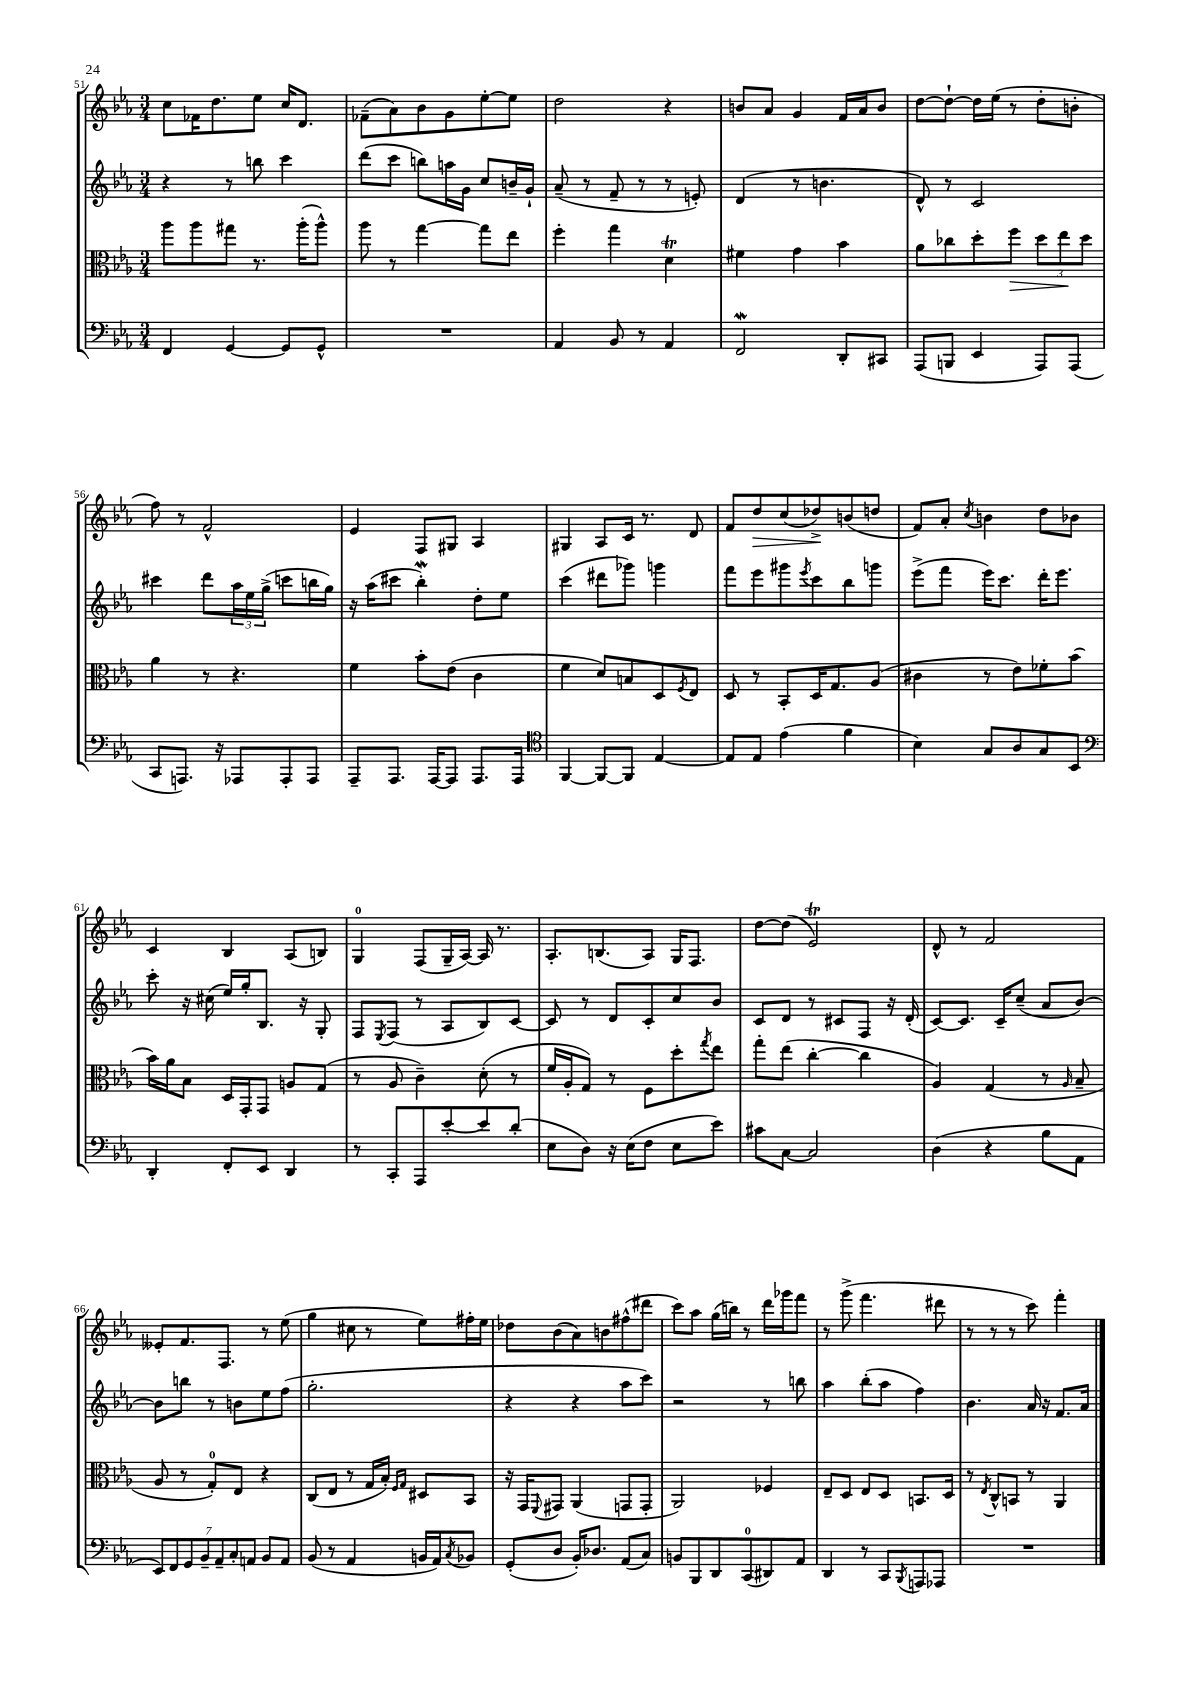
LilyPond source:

<<
\new StaffGroup <<
\new Staff = "s0" {
    \clef treble \key ees \major \numericTimeSignature \time 3/4
    c''8 fes'16 d''8. ees''8 c''16 d'8. |
    fes'8--( aes'8) bes'8 g'8 ees''8~-. ees''8 |
    d''2 r4 |
    b'8 aes'8 g'4 f'16 aes'16 b'8 |
    d''8~ d''8~-! d''16 ees''16( r8 d''8-. b'8-. |
    f''8) r8 f'2-^ |
    ees'4 f8 gis8 aes4 |
    gis4 aes8 c'16 r8. d'8 |
    f'8 d''8\> c''8( des''8->\!) b'8( d''8 |
    f'8) aes'8-. \acciaccatura { c''8 } b'4 d''8 bes'8 |
    c'4 bes4 aes8( b8) |
    g4-0 f8( g16-- aes16~) aes16 r8. |
    aes8.-. b8.( aes8) g16 f8. |
    d''8~ d''8( ees'2\trill) |
    d'8-^ r8 f'2 |
    eeses'8-. f'8. f8. r8 ees''8( |
    g''4 cis''8 r8 ees''8) fis''16-. ees''16 |
    des''8 bes'8( aes'8) b'8 fis''8-^( dis'''8 |
    c'''8) aes''8 g''16( b''16) r8 d'''16 ges'''16 f'''8 |
    r8 g'''8->( f'''4. dis'''8 |
    r8 r8 r8 c'''8) f'''4-. \bar "|." |
}
\new Staff = "s1" {
    \clef treble \key ees \major \numericTimeSignature \time 3/4
    r4 r8 b''8 c'''4 |
    d'''8( c'''8 b''8) a''16 g'16 c''8 b'16-- g'16-! |
    aes'8--( r8 f'8-- r8 r8 e'8-.) |
    d'4( r8 b'4. |
    d'8-^) r8 c'2 |
    cis'''4 d'''8 \tuplet 3/2 { aes''16 ees''16 g''16->( } c'''8 b''16 g''16) |
    r16 aes''16( cis'''8 bes''4-.\mordent) d''8-. ees''8 |
    c'''4( dis'''8 ges'''8) g'''4 |
    f'''8 ees'''8 gis'''8 \acciaccatura { ees'''8 } c'''8 bes''8 g'''8 |
    ees'''8->( f'''8 ees'''16) c'''8. d'''16-. ees'''8. |
    c'''8-. r16 cis''16( ees''16) g''16-. bes8. r16 g8-. |
    f8 \acciaccatura { ees8 } f8( r8 aes8 bes8) c'8~ |
    c'8 r8 d'8 c'8-. c''8 bes'8 |
    c'8 d'8 r8 cis'8 f8 r16 d'16-.( |
    c'8~) c'8. c'16-- c''8--( aes'8 bes'8~) |
    bes'8 b''8 r8 b'8 ees''8 f''8( |
    g''2.-. |
    r4 r4 aes''8 c'''8) |
    r2 r8 b''8 |
    aes''4 bes''8-.( aes''8 f''4) |
    bes'4. aes'16 r16 f'8. aes'16 \bar "|." |
}
\new Staff = "s2" {
    \clef alto \key ees \major \numericTimeSignature \time 3/4
    aes''8 aes''8 gis''8 r8. aes''16-.( aes''8-^) |
    aes''8 r8 g''4~ g''8 ees''8 |
    f''4-. g''4 d'4\trill |
    fis'4 g'4 bes'4 |
    aes'8 ces''8 d''8-. f''8\> \tuplet 3/2 { d''8 ees''8\! d''8 } |
    aes'4 r8 r4. |
    f'4 bes'8-. ees'8( c'4 |
    f'4 d'8) b8 d8 \acciaccatura { f8 } ees8 |
    d8 r8 bes,8-. d16 g8. aes8( |
    cis'4 r8 ees'8) fes'8-. bes'8( |
    bes'16) aes'16 bes8 d16 g,16-. g,8 a8 g8( |
    r8 aes8 c'4--) d'8-.( r8 |
    f'16 aes16-. g8) r8 f8 d''8-. \acciaccatura { g''8 } ees''8 |
    g''8-. ees''8( c''4~-. c''4 |
    aes4) g4( r8 \grace { aes16 } bes8-- |
    aes8 r8 g8-0-.) ees8 r4 |
    c8( ees8 r8 g16 bes16-.) \grace { f16 g16 } dis8 bes,8 |
    r16 g,16 \appoggiatura { f,8 } gis,8 aes,4( g,8 g,8-. |
    aes,2) fes4 |
    ees8-- d8 ees8 d8 b,8. d16 |
    r8 \acciaccatura { ees8 } c8-^ b,8 r8 aes,4 \bar "|." |
}
\new Staff = "s3" {
    \clef bass \key ees \major \numericTimeSignature \time 3/4
    f,4 g,4~ g,8 g,8-^ |
    R2. |
    aes,4 bes,8 r8 aes,4 |
    f,2\mordent d,8-. cis,8 |
    aes,,8( b,,8 ees,4 aes,,8) aes,,8( |
    c,8 a,,8.) r16 aes,,8 aes,,8-. aes,,8 |
    aes,,8-- aes,,8. aes,,16~ aes,,8 aes,,8. aes,,16 |
    \clef tenor f,4~ f,8~ f,8 ees4~ |
    ees8 ees8 ees'4( f'4 |
    bes4) g8 aes8 g8 bes,8 |
    \clef bass d,4-. f,8-. ees,8 d,4 |
    r8 c,8-. aes,,8 ees'8~-. ees'8 d'8-.( |
    ees8 d8) r16 ees16( f8 ees8 ees'8) |
    cis'8 c8~ c2 |
    d4( r4 bes8 aes,8 |
    \tuplet 7/4 { ees,8) f,8 g,8 bes,8-- aes,8-- c8-. a,8 } bes,8 a,8 |
    bes,8( r8 aes,4 b,16 aes,16) \acciaccatura { c8 } bes,8 |
    g,8-.( d8 bes,16-.) des8. aes,8( c8) |
    b,8 bes,,8 d,8 c,8-0( dis,8) aes,8 |
    d,4 r8 c,8 \acciaccatura { bes,,8 } a,,8 aes,,8 |
    R2. \bar "|." |
}
>>
>>
\layout { \context { \Score currentBarNumber = #51 } }
